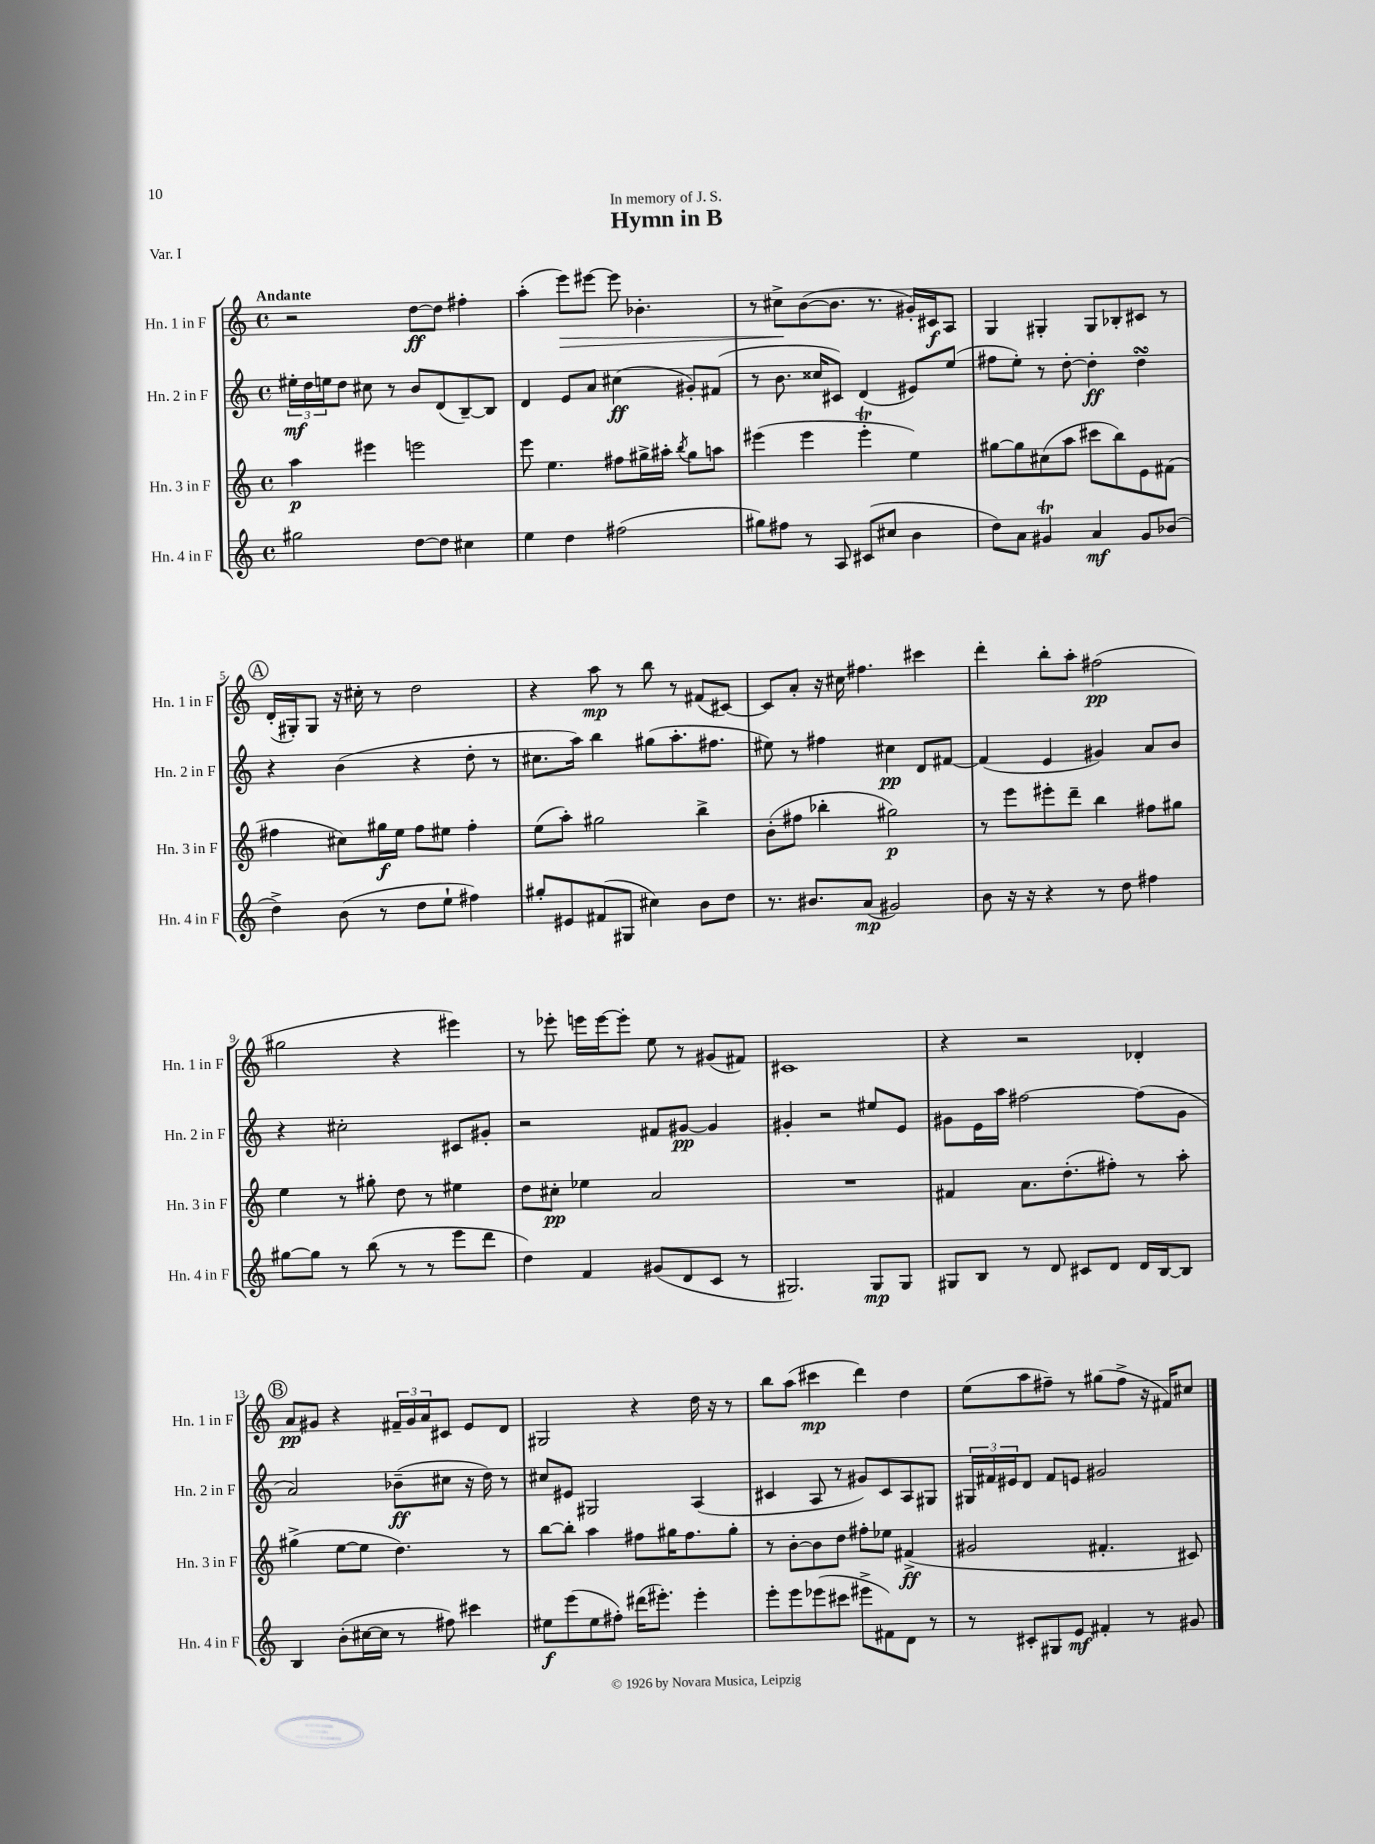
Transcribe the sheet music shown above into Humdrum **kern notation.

**kern	**kern	**kern	**kern
*staff4	*staff3	*staff2	*staff1
*clefG2	*clefG2	*clefG2	*clefG2
*k[]	*k[]	*k[]	*k[]
*M4/4	*M4/4	*M4/4	*M4/4
*met(c)	*met(c)	*met(c)	*met(c)
2gg#	4aa	24ee#'	2r
.	.	24dd	.
.	.	24ee	.
.	.	8dd	.
.	4eee#	8cc#	.
.	.	8r	.
[8dd	2eee	8b	[8dd
8dd]	.	(8d	8dd]
4cc#	.	[8B~)	4ff#'
.	.	8B]	.
=	=	=	=
4ee	8eee	4d	(4aa'
.	4.ee	.	.
4dd	.	8e	8eee)
.	.	8a	[8eee#
(2ff#	8ff#	(4cc#	8eee#]
.	16gg#^	.	4.b-'
.	16aa#'	.	.
.	8qbb	.	.
.	8gg#	8g#')	.
.	8aa	(8f#	.
=	=	=	=
8gg#)	(4eee#	8r	8r
8ff#	.	8.b	8cc#^
8r	4eee#	.	([8b
.	.	16cc##	.
8A	.	8c#)	8.b]
(8c#	4eee#'	(4d	.
.	.	.	8.r
8cc#	.	.	.
4b	4ee)	8e#)	16g#')
.	.	.	16c#
.	.	(8ee	8A
=	=	=	=
8dd)	[8gg#	8ff#	4G
8a	8gg#]	8ee')	.
4g#	(8cc#	8r	4G#'
.	8aa	[8dd'	.
4a	8ccc#	4dd']	8G#
.	8bb)	.	8B-'
8g#	8e	4dd	8c#
(8b-	(8f#	.	8r
=	=	=	=
4dd^)	4ff#	4r	(16d'
.	.	.	16G#')
.	.	.	8G#
(8b	8cc#)	(4b	16r
.	.	.	16cc#'
8r	16gg#	.	8r
.	16ee	.	.
8dd	8ff#	4r	2dd
8ee`	8ee#	.	.
4ff#)	4ff#'	8dd'	.
.	.	8r	.
=	=	=	=
8gg#'	(8ee	8.cc#	4r
8e#	8aa')	.	.
.	.	16aa)	.
(8f#	2gg#	4bb	8aa
8G#	.	.	8r
4cc#)	.	(8gg#	8bb
.	.	8.aa'	8r
8b	4bb^	.	(8f#
.	.	8.ff#	.
8dd	.	.	[8c#)
=	=	=	=
8.r	(8b'	8ee#)	8c#]
.	8ff#	8r	8a'
8.b#	.	.	.
.	4bb-'	4ff#	16r
.	.	.	16cc#
(8a	.	.	4.ff#
2g#)	2gg#)	4cc#	.
.	.	8d	4ccc#
.	.	[8f#	.
=	=	=	=
8b	8r	(4f#]	4ddd'
16r	8eee	.	.
16r	.	.	.
4r	8eee#'	4e	8bb'
.	8ddd~	.	8aa'
8r	4bb	4g#)	(2ff#
8dd	.	.	.
4ff#	8ff#	8a	.
.	8gg#	8b	.
=	=	=	=
[8gg#	4ee	4r	2gg#
8gg#]	.	.	.
8r	8r	2cc#'	.
(8bb	8gg#'	.	.
8r	8dd	.	4r
8r	8r	.	.
8eee	4ee#	8c#	4eee#)
8ddd	.	8g#'	.
=	=	=	=
4dd)	8dd	2r	8r
.	8cc#'	.	8eee-'
4f	4ee-	.	16eee
.	.	.	[16eee
.	.	.	8eee']
(8g#	2a	8f#	8ee
8d	.	[8g#	8r
8c	.	4g#]	(8g#
8r	.	.	8f#)
=	=	=	=
2.G#)	1r	4g#'	1c#
.	.	2r	.
8G#	.	8ee#	.
8G#	.	8e	.
=	=	=	=
8G#	4f#	8g#	4r
8B	.	16e	.
.	.	16aa	.
8r	8.a	[2ff#	2r
8d	.	.	.
.	(8.dd'	.	.
8c#	.	.	.
8d	8ff#')	.	.
16d	8r	(8ff#]	4d-'
[16B	.	.	.
8B]	8aa'	8g#	.
=	=	=	=
4B	(4gg#^	2a)	8a
.	.	.	8g#
(8b'	[8ee	.	4r
[16cc#	8ee]	.	.
16cc#]	.	.	.
8r	4.dd)	(8b-~	24f#~
.	.	.	24g#
.	.	.	24a
8ff#)	.	8cc#	8c#
4ccc#	.	16r	8e
.	.	16dd)	.
.	8r	8r	8d
=	=	=	=
8ee#	[8bb	8cc#	2G#
(8eee	8bb']	8e#	.
8ee#	4aa	2G#	.
8ff#')	.	.	.
(16ddd#	8ff#	.	4r
8.eee#')	.	.	.
.	16gg#	.	.
.	8.ff#	.	.
4eee#'	.	(4A	16dd
.	.	.	16r
.	8gg#'	.	8r
=	=	=	=
8eee'	8r	4c#	8bb
8eee	[8b'	.	(8aa
(8eee-	8b]	8A	4ccc#
8ccc#	8dd	8r	.
8eee#^	8ff#'	8g#)	4ddd)
8f#)	8ee-	8c#	.
8d	(4f#^	8A	4dd
8r	.	8G#	.
=	=	=	=
8r	2g#	24G#	(8ee
.	.	24f#	.
.	.	24e#	.
8c#'	.	8d	8aa
8G#	.	8f#	8ff#~)
8e	.	8e	8r
4f#'	4.f#'	2g#	(8gg#
.	.	.	8ff#^
8r	.	.	16r
.	.	.	16f#)
8g#	8c#)	.	8cc#
==	==	==	==
*-	*-	*-	*-
